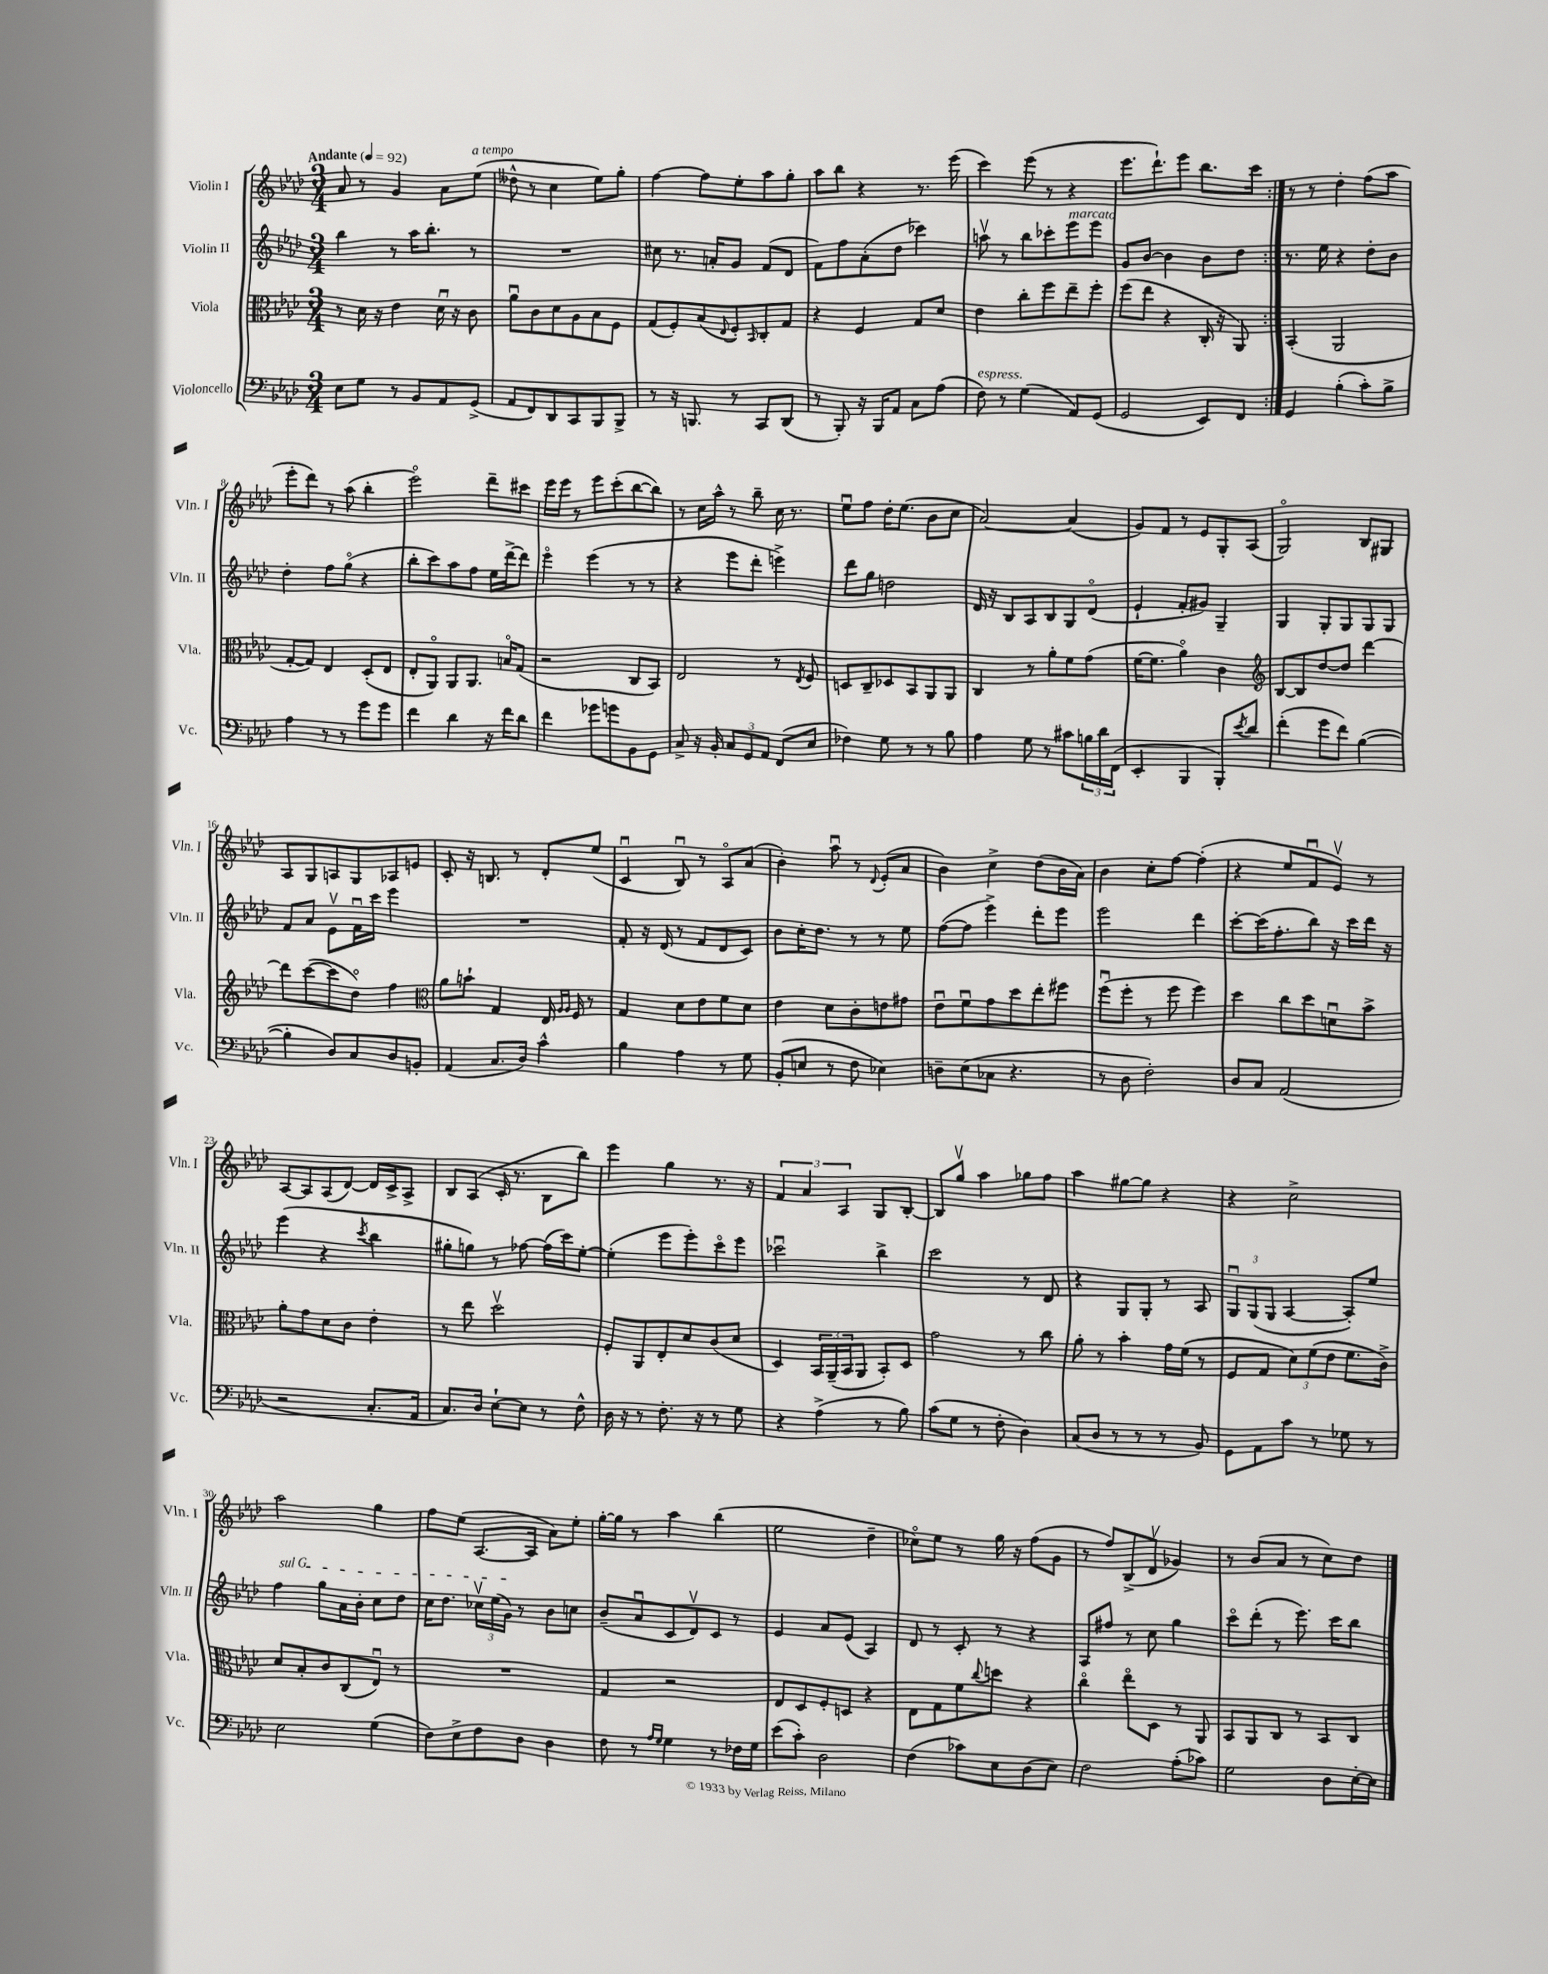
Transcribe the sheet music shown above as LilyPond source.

<<
\new StaffGroup <<
\new Staff = "s0" \with { instrumentName = "Violin I" shortInstrumentName = "Vln. I" } {
    \clef treble \key aes \major \numericTimeSignature \time 3/4 \tempo "Andante" 4 = 92
    \repeat volta 2 { aes'8 r8 g'4 aes'8 ees''8^\markup { \italic "a tempo" }( |
    deses''8-^ r8 c''4 ees''8) g''8-. |
    f''4~ f''8 ees''8-. aes''8 g''8-. |
    aes''8 bes''8 r4 r8. ees'''16( |
    c'''4) ees'''8( r8 r4 |
    ees'''8. des'''8.-!) ees'''8 bes''8. c'''16 | }
    r8 r8 des''4-. f''8( aes''8 |
    ees'''8-. des'''8) r8 aes''8( bes''4-. |
    ees'''2\flageolet) des'''8-- cis'''8 |
    ees'''16 ees'''16 r8 ees'''8 c'''8-.( bes''8~ bes''8) |
    r8 c''16 aes''16-^ r8 bes''8-- c''16 r8. |
    ees''8\downbow f''8 des''16-. ees''8.( bes'8 c''8 |
    aes'2~) aes'4( |
    g'8) f'8 r8 ees'8 g8-. aes8( |
    g2\flageolet) bes8 gis8 |
    aes8 g8 a8 g8 aes8 e'8 |
    c'8-. r16 b8. r8 des'8-. ees''8( |
    c'4\downbow bes8\downbow) r8 aes8\flageolet aes'8( |
    bes'4-.) aes''8\downbow r8 \appoggiatura { des'8 } ees'8-.( aes'8 |
    bes'4) c''4-> des''8( bes'16 aes'16) |
    bes'4 c''8-. f''8~ f''4-.( |
    r4 ees''8 f'8\downbow ees'8\upbow) r8 |
    aes8~ aes8 aes8( des'8~) des'16 c'16-> aes8-> |
    bes8 aes8( c'16-. r8. bes8 bes''8) |
    ees'''4 g''4 r8. r16 |
    \tuplet 3/2 { f'4 aes'4 aes4 } g8 bes8~-. |
    bes8 g''8\upbow aes''4 ges''8 f''8 |
    aes''4 gis''8~ gis''8 r4 |
    r4 c''2-> |
    aes''2 g''4 |
    f''8 ees''8( aes8.~ aes16 aes'8) ees''8-. |
    g''16~-. g''16 r8 aes''4 bes''4( |
    ees''2 des''4-- |
    ces''8\flageolet) ees''8 r8 g''16 r16 f''8( g'8 |
    r8 f''8) bes8->( des'8\upbow ges'4) |
    r8 bes'8( aes'8 r8 c''8) des''8 \bar "|." |
}
\new Staff = "s1" \with { instrumentName = "Violin II" shortInstrumentName = "Vln. II" } {
    \clef treble \key aes \major \numericTimeSignature \time 3/4
    \repeat volta 2 { bes''4 r8 aes''16 bes''8.-. r8 |
    R2. |
    cis''8 r8. a'16-. g'8 f'8( des'8 |
    f'8) f''8 aes'8-.( des''8 ces'''4) |
    a''8\upbow r8 bes''8 ces'''8-. ees'''8^\markup { \italic "marcato" } ees'''8 |
    g'8 bes'8~ bes'4 bes'8 des''8 | }
    r8. ees''16 r4 des''8-. bes'8 |
    des''4-. f''8 g''8\flageolet( r4 |
    bes''8-. c'''8) aes''8 f''8 ees''16 des'''16~-> des'''8 |
    ees'''4\flageolet ees'''4( r8 r8 |
    r4 ees'''8 des'''8-. e'''4->) |
    des'''8 g''8 d''2 |
    des'16 r16 bes8 aes8 bes8 g8 des'8\flageolet( |
    ees'4-! f'8-. gis'8) g4-- |
    g4 g8-. g8 g8 g8 |
    f'8 aes'8 ees'8\upbow f'16\downbow c'''16 ees'''4 |
    R2. |
    f'8-. r16 des'16( r8 f'8 des'8 c'8) |
    bes'8 c''16-. des''8. r8 r8 ees''8 |
    f''8~( f''8 ees'''4->) des'''8-. ees'''8 |
    ees'''2 des'''4 |
    c'''8~-. c'''16( f''8.-. bes''8) r16 c'''16 des'''16 r16 |
    ees'''4( r4 \acciaccatura { c'''8 } bes''4 |
    gis''8-. g''8) r8 fes''8~ fes''16( c'''16) ees''8~-. |
    ees''4-.( ees'''8 ees'''8-.) c'''8\flageolet ees'''8 |
    ces'''2\downbow bes''4-> |
    c'''2 r8 des'8 |
    r4 g8 g8-. r8 aes8 |
    \tuplet 3/2 { g8\downbow g8( g8 } aes4~ aes8-.) ees''8 |
    \once \override TextSpanner.bound-details.left.text = \markup { \italic "sul G" } f''4\startTextSpan g''8 aes'16 bes'16-. c''8 des''8 |
    c''16 des''8. \tuplet 3/2 { ces''16\upbow ees''16( g'16\stopTextSpan) } r8 bes'8 c''8 |
    bes'8--( aes'8\downbow c'8 des'8\upbow) c'8 r8 |
    ees'4 aes'8 ees'8( aes4) |
    des'8 r8 c'8-. r8 r4 |
    aes8 fis''8 r8 c''8 g''4 |
    c'''8\flageolet des'''8-.( r8 ees'''8.) c'''16 bes''8 \bar "|." |
}
\new Staff = "s2" \with { instrumentName = "Viola" shortInstrumentName = "Vla." } {
    \clef alto \key aes \major \numericTimeSignature \time 3/4
    \repeat volta 2 { r8 des'16 r16 ees'4 des'16\downbow r16 c'8 |
    aes'8\downbow c'8 des'8 aes8 bes8 f8 |
    g8( f8-.) bes8( \appoggiatura { ees8 } f8-.) \grace { bes,16 } c8-. g8 |
    r4 f4 g8 des'8 |
    ees'4 c''8-. f''8 ees''8-- f''8-. |
    f''8( ees''8 r4 c16-. r16 aes,8) | }
    bes,4-.( aes,2 |
    g8~-. g8) ees4 des8-.( ees8 |
    ees8-. aes,8\flageolet) aes,8 aes,8. b16\flageolet g8( |
    r2 c8 bes,8) |
    ees2 r8 \acciaccatura { ees8 } f8 |
    d8 c8-- des8 bes,8 aes,8 aes,8 |
    c4 r8 aes'8-. f'8 g'8( |
    f'16~ f'8. aes'4\flageolet) c'4 |
    \clef treble bes8~ bes8 des''8~ des''8 des'''4~ |
    des'''8 c'''8~( c'''8 des''8\flageolet) f''4 |
    \clef alto aes'8 b'8-! g4 ees16 \grace { aes16 aes16 } f16 r8 |
    g4 des'8 ees'8 f'8 des'8 |
    ees'4 des'8 c'8-. e'8 gis'8 |
    ees'8\downbow f'8\downbow g'8 des''8 ees''8-. fis''8 |
    f''8\downbow( f''8-. r8 f''8 f''4) |
    des''4 c''8 des''8 d'8\downbow bes'8-> |
    aes'8-. g'8 des'8 c'8 ees'4-. |
    r8 ees''8 des''2\upbow |
    f8-. aes,8 ees8-. des'8 c'8( des'8 |
    des4) \tuplet 3/2 { bes,16 aes,16--( bes,16 } aes,8 bes,8-.) des8 |
    g'2 r8 c''8 |
    aes'8-. r8 bes'4-. g'16 f'16( r8 |
    f8 g8 \tuplet 3/2 { des'8) f'8( ees'8 } f'8. c'16->) |
    des'8 bes8-. c'8 c8( ees8\downbow) r8 |
    R2. |
    g4 r2 |
    ees8 des8 f8-. d8 r4 |
    ees8 g8 f'8 \appoggiatura { c''8 } d''8 r4 |
    c''4\flageolet ees''8\flageolet des8 r8 aes,8 |
    bes,8 aes,8 c8 r8 bes,8 c8 \bar "|." |
}
\new Staff = "s3" \with { instrumentName = "Violoncello" shortInstrumentName = "Vc." } {
    \clef bass \key aes \major \numericTimeSignature \time 3/4
    \repeat volta 2 { ees8 g8 r8 bes,8 aes,8 g,8->( |
    aes,8 f,8) des,8 c,8 bes,,8 bes,,8-> |
    r8 r16 b,,8. r8 c,8 des,8( |
    r8 bes,,8-.) r16 bes,,16 aes,8 c8 aes8( |
    f8^\markup { \italic "espress." }) r8 g4( aes,8) g,8( |
    g,2 ees,8) f,8 | }
    g,4 bes4-.( c'8-.) bes8-> |
    aes4 r8 r8 g'8 g'8 |
    f'4 des'4 r16 f'16 des'8 |
    f'4 ges'8 g'8 bes,8 g,8 |
    c8-> r16 bes,16-. \tuplet 3/2 { c8 g,8 aes,8 } f,8( ees8 |
    fes4) g8 r8 r8 bes8 |
    aes4 g8 r8 cis'8 \tuplet 3/2 { b16 des'16 f,16( } |
    ees,4-. bes,,4 bes,,8-.) \acciaccatura { ees'8 } des'8 |
    f'4-.( g'8 f'8) bes4~( |
    bes4-. des8) c8 des8 b,8-. |
    aes,4( c8. des16) c'4-^ |
    bes4 aes4 r8 g8 |
    bes,8-.( e8 r8 f8 ees4) |
    d8-- ees8( ces8 r4. |
    r8 des8 f2-.) |
    des8 c8 aes,2( |
    r2 c8.-. aes,16 |
    c8.) des16 ees8~-! ees8 r8 f8-^ |
    des16 r16 r8 f8.-. r16 r8 g8 |
    r4 aes4->( r8 bes8) |
    c'8( g8 r8 f8-. des4) |
    c8( des8 r8 r8 r8 bes,8) |
    g,8 aes,8 c'8 r8 ges8 r8 |
    ees2 g4( |
    f8) ees8-> f8 des8 des4 |
    f8 r8 \grace { aes16 g16 } g4 r8 fes16 g16 |
    ees'8( c'8-.) des2 |
    f4( ces'8) ees8 des8( ees8) |
    f2 aes8-.( ces'8) |
    g2 des8 ees16~-. ees16 \bar "|." |
}
>>
>>
